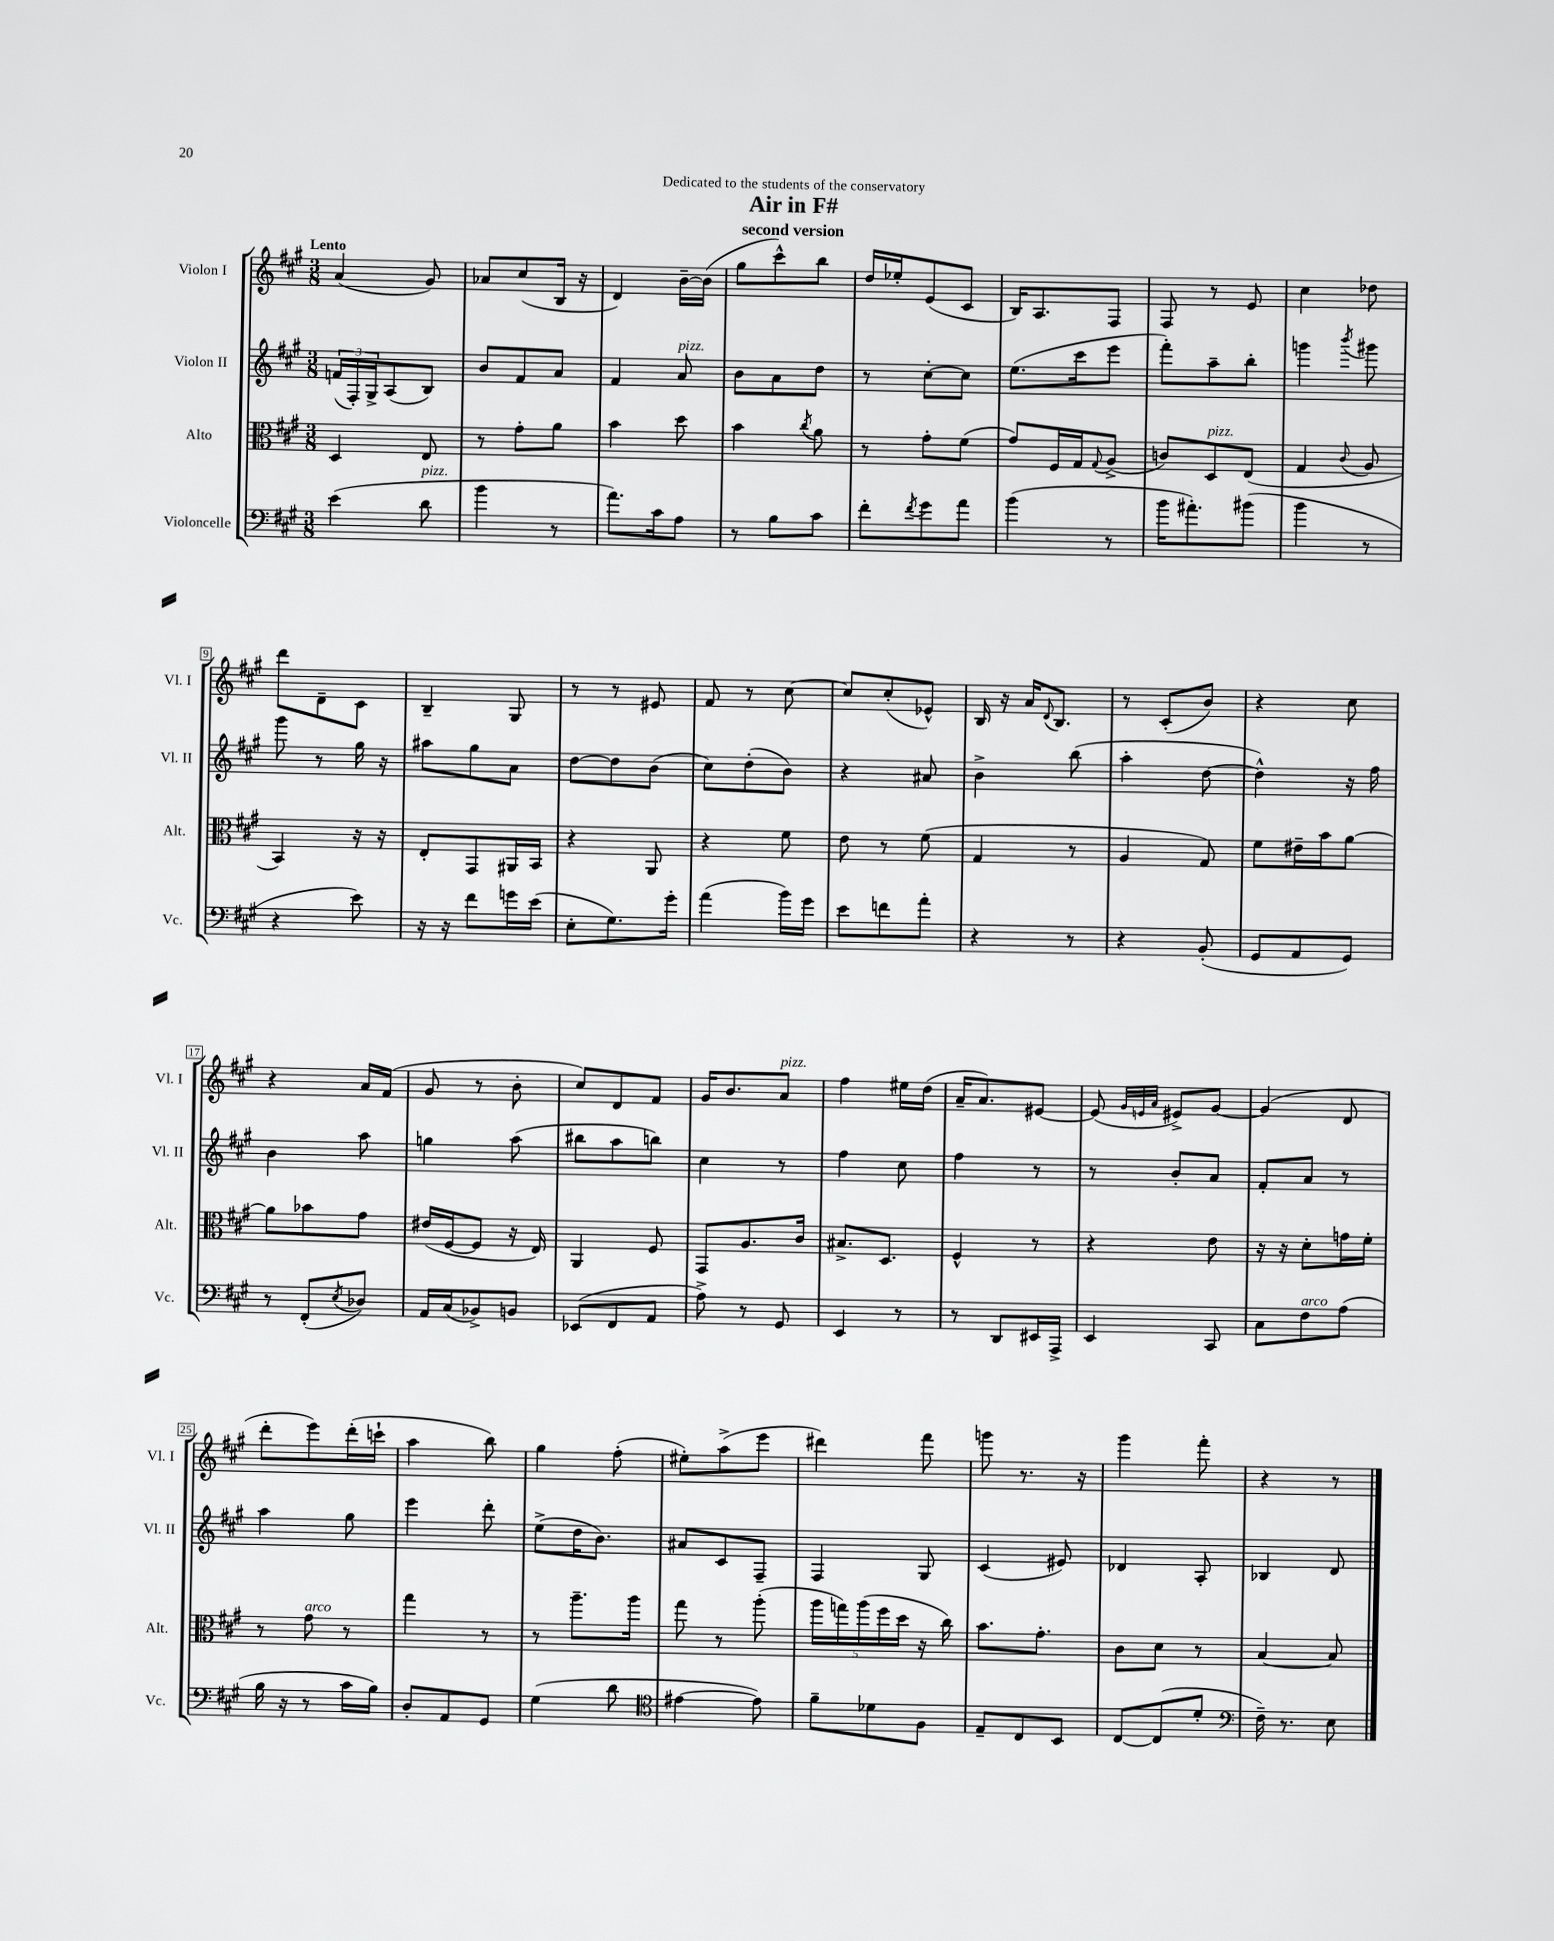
\header { title = "Air in F#" subtitle = "second version" dedication = "Dedicated to the students of the conservatory" }
<<
\new StaffGroup <<
\new Staff = "s0" \with { instrumentName = "Violon I" shortInstrumentName = "Vl. I" } {
    \clef treble \key a \major \numericTimeSignature \time 3/8 \tempo "Lento"
    a'4( gis'8) |
    aes'8 cis''8( b16 r16 |
    d'4) b'16~-- b'16( |
    gis''8 cis'''8-^) b''8 |
    d''16 ees''16-. e'8( cis'8 |
    b16) a8. fis8 |
    fis8 r8 e'8 |
    cis''4 des''8 |
    d'''8 d'8-- cis'8 |
    b4-- gis8 |
    r8 r8 eis'8 |
    fis'8 r8 cis''8~ |
    cis''8 cis''8-.( ees'8-^) |
    b16 r16 a'16 \appoggiatura { d'8 } b8. |
    r8 cis'8-.( b'8) |
    r4 cis''8 |
    r4 a'16 fis'16( |
    gis'8 r8 b'8-. |
    cis''8) d'8 fis'8 |
    gis'16 b'8. a'8^\markup { \italic "pizz." } |
    fis''4 eis''16 d''16( |
    a'16-- a'8.) eis'8~ |
    eis'8( \grace { gis'32 e'32 a'32 } eis'8->) gis'8~ |
    gis'4( d'8 |
    d'''8-. e'''8) d'''16-.( c'''16-! |
    a''4 b''8) |
    gis''4 fis''8-.( |
    eis''8-.) a''8->( e'''8 |
    dis'''4) fis'''8 |
    g'''8 r8. r16 |
    gis'''4 fis'''8-. |
    r4 r8 \bar "|." |
}
\new Staff = "s1" \with { instrumentName = "Violon II" shortInstrumentName = "Vl. II" } {
    \clef treble \key a \major \numericTimeSignature \time 3/8
    \tuplet 3/2 { f'16( fis16-.) gis16-> } a8( b8) |
    b'8 fis'8 a'8 |
    fis'4 a'8^\markup { \italic "pizz." } |
    b'8 a'8 d''8 |
    r8 cis''8~-. cis''8 |
    e''8.( cis'''16 e'''8 |
    fis'''8-.) a''8-- b''8-. |
    g'''4 \acciaccatura { b'''8 } gis'''8 |
    gis'''8 r8 gis''16 r16 |
    ais''8 gis''8 a'8 |
    d''8~ d''8 b'8( |
    cis''8) d''8-.( b'8) |
    r4 ais'8 |
    b'4-> b''8( |
    a''4-. d''8~ |
    d''4-^) r16 fis''16 |
    b'4 a''8 |
    g''4 a''8( |
    bis''8 a''8 b''8) |
    cis''4 r8 |
    fis''4 cis''8 |
    fis''4 r8 |
    r8 b'8-. a'8 |
    fis'8-. a'8 r8 |
    a''4 gis''8 |
    e'''4 d'''8-. |
    e''8->( d''16 b'8.) |
    ais'8 cis'8 fis8-- |
    fis4 gis8 |
    cis'4( eis'8) |
    des'4 a8-. |
    bes4 d'8 \bar "|." |
}
\new Staff = "s2" \with { instrumentName = "Alto" shortInstrumentName = "Alt." } {
    \clef alto \key a \major \numericTimeSignature \time 3/8
    d4 e8 |
    r8 gis'8-. a'8 |
    b'4 d''8 |
    b'4 \acciaccatura { cis''8 } a'8 |
    r8 gis'8-. fis'8( |
    gis'8) fis16 gis16 \appoggiatura { gis8 } a8->( |
    c'8) d8^\markup { \italic "pizz." } e8( |
    gis4 \appoggiatura { cis'8 } a8 |
    b,4) r16 r16 |
    e8-. gis,8 ais,16 b,16 |
    r4 a,8 |
    r4 fis'8 |
    e'8 r8 fis'8( |
    gis4 r8 |
    a4 gis8) |
    fis'8 eis'16-- b'16 a'8~ |
    a'8 bes'8 gis'8 |
    eis'16( fis16~ fis8 r16 e16) |
    a,4 fis8 |
    gis,8 a8. cis'16 |
    bis8.-> d8. |
    fis4-^ r8 |
    r4 e'8 |
    r16 r16 d'8-. g'16 fis'16-. |
    r8 gis'8^\markup { \italic "arco" } r8 |
    gis''4 r8 |
    r8 a''8.-- a''16 |
    gis''8 r8 a''8-.( |
    \tuplet 5/4 { a''16 g''16) a''16( fis''16 d''16 } r16 cis''16) |
    b'8. gis'8.-. |
    cis'8 d'8 r8 |
    b4~ b8 \bar "|." |
}
\new Staff = "s3" \with { instrumentName = "Violoncelle" shortInstrumentName = "Vc." } {
    \clef bass \key a \major \numericTimeSignature \time 3/8
    e'4( d'8^\markup { \italic "pizz." } |
    b'4 r8 |
    a'8.) cis'16 a8 |
    r8 b8 cis'8 |
    fis'8-. \acciaccatura { fis'8 } gis'8 a'8 |
    b'4( r8 |
    b'16 ais'8.-.) bis'8( |
    b'4 r8 |
    r4 e'8) |
    r16 r16 fis'8 g'16 e'16( |
    e8-. gis8.) gis'16-. |
    a'4( b'16) gis'16 |
    e'8 f'8 a'8-. |
    r4 r8 |
    r4 b,8-.( |
    gis,8 a,8 gis,8) |
    r8 fis,8-.( \acciaccatura { e8 } des8) |
    a,16 cis16( bes,8->) b,8 |
    ees,8( fis,8 a,8 |
    a8->) r8 gis,8 |
    e,4 r8 |
    r8 d,8 eis,16 a,,16-> |
    e,4 cis,8 |
    cis8 fis8^\markup { \italic "arco" } a8( |
    b16 r16 r8 cis'16 b16) |
    d8-. a,8 gis,8 |
    gis4( d'8 |
    \clef tenor eis'4~ eis'8) |
    fis'8-- des'8 fis8 |
    e8-- cis8 b,8 |
    cis8~ cis8( d'8-. |
    \clef bass fis16--) r8. e8 \bar "|." |
}
>>
>>
\layout { \context { \Score \override BarNumber.stencil = #(make-stencil-boxer 0.1 0.3 ly:text-interface::print) } }
